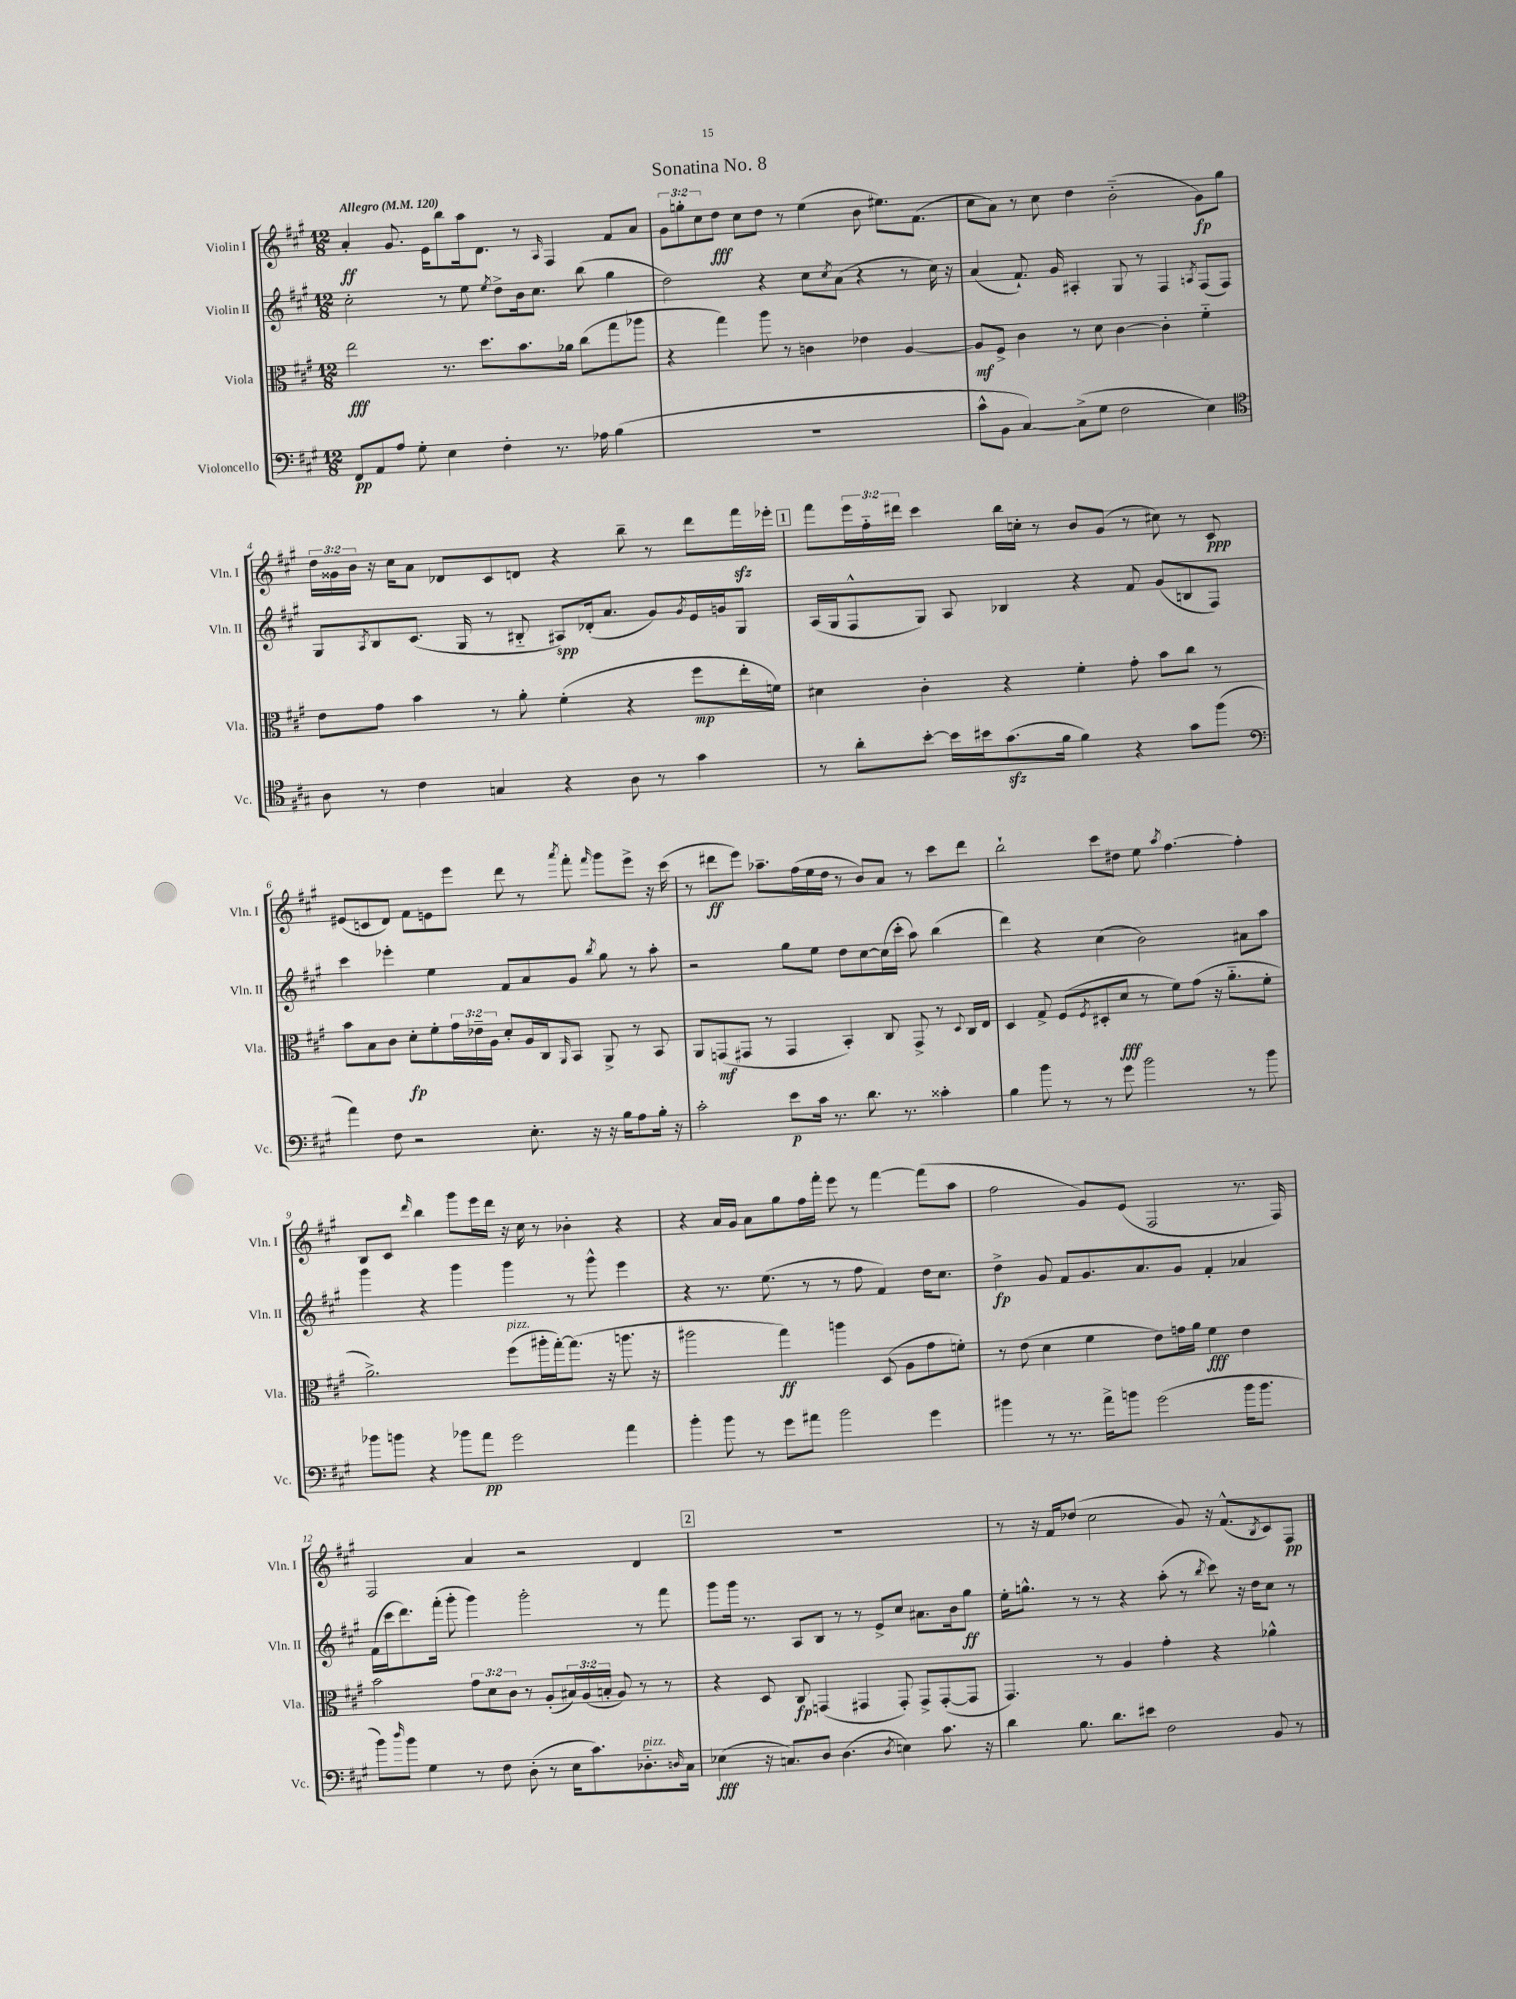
\header { title = "Sonatina No. 8" }
<<
\new StaffGroup <<
\new Staff = "s0" \with { instrumentName = "Violin I" shortInstrumentName = "Vln. I" } {
    \clef treble \key a \major \numericTimeSignature \time 12/8 \override Staff.TupletNumber.text = #tuplet-number::calc-fraction-text \tempo "Allegro" 4 = 120
    a'4-.\ff gis'8. e'16 b''8 a''16 d'8. r8 \grace { a16 } fis4 fis'8 a'8 |
    \tuplet 3/2 { gis'8 g''8-. cis''8 } d''8\fff cis''8 d''8 r8 e''4( b'8 eis''8.) fis'8.( |
    cis''8 a'8) r8 cis''8 d''4 b'2-_( gis'8\fp) gis''8 |
    \tuplet 3/2 { d''16 gisis'16 b'16 } r16 cis''16 a'8 des'8 cis'8 d'8 r4 b''8-- r8 d'''8 fis'''16\sfz ees'''16-. |
    \mark \markup { \box "1" } fis'''8 \tuplet 3/2 { e'''16 fis''16-_ dis'''16 } cis'''4 b''16 c''16-. r8 b'8 gis'8( r8 cis''8) r8 cis'8\ppp |
    eis'8( c'8 d'8) fis'8 e'8 e'''8 d'''8 r8 \acciaccatura { a'''8 } fis'''8-. \grace { fis'''16 } gis'''8 e'''8-> r16 cis'''16( |
    r8 dis'''8\ff e'''8) aes''8.-- fis''16( e''16 d''16 r8 b'8) a'8 r8 cis'''8 dis'''8 |
    b''2-! cis'''8 dis''8 e''8 \acciaccatura { a''8 } fis''4.~ fis''4-. |
    b8 cis'8 \grace { d'''16 } b''4 gis'''8 e'''16 d'''16 r16 cis''16 r8 bes'4-. r4 |
    r4 a'16 gis'16 a'8 gis''8 fis''16 fis'''16-. e'''8 r8 fis'''4~ fis'''8( a''8 |
    fis''2 gis'8) e'8( fis2 r8. fis16) |
    fis2 a'4 r2 d'4 |
    \mark \markup { \box "2" } R1. |
    r8 r16 fis'16 des''8( cis''2 gis'8) r16 fis'8.-^( \acciaccatura { b8 } cis'8) fis8\pp \bar "|." |
}
\new Staff = "s1" \with { instrumentName = "Violin II" shortInstrumentName = "Vln. II" } {
    \clef treble \key a \major \numericTimeSignature \time 12/8
    cis''2-. r8 e''8 \acciaccatura { e''8 } d''8-> b'16 cis''8. b''8( gis''4 |
    d''2) r4 cis''8 \acciaccatura { cis''8 } a'8( r4 r8 cis''16) r16 |
    a'4( fis'8.-!) gis'16 ais4-. gis8 r8 fis4 \acciaccatura { a8 } fis8( fis8) |
    gis8 \acciaccatura { a8 } b8 cis'8.( gis16 r8 bis8-_ ais8\spp) des'16-.( a'8. gis'8) \acciaccatura { gis'8 } e'16 g'16 gis8 |
    \mark \markup { \box "1" } a16( gis16 fis8-^ gis8) a8 bes4 r4 fis'8 gis'8( b8 fis8) |
    cis'''4 ees'''4-. e''4 fis'8 a'8 gis'8 \acciaccatura { b''8 } gis''8 r8 a''8-. |
    r2 gis''8 e''8 d''8 cis''8~ cis''16( cis'''16-. a''8) b''4( |
    d'''4) r4 cis''4( b'2) ais'8 a''8 |
    gis'''4 r4 gis'''4 gis'''4 r8 gis'''8-^ e'''4 |
    r4 r8. e''8.( r8 r8 fis''8 fis'4) d''16 cis''8. |
    d''4->\fp gis'8 fis'8 gis'8. a'8. gis'8 fis'4-. aes'4 |
    fis'16( cis'''16 d'''8.) fis'''16-.( gis'''8-. gis'''4) gis'''2-. r8 fis'''8 |
    \mark \markup { \box "2" } gis'''8 gis'''16 r8. a8 b8 r8 r8 e'8-> cis''8 ais'8. b'16 gis''8\ff |
    e''16-. g''8.-^ r8 r8 r4 a''8-.( r8 \acciaccatura { b''8 } cis'''8) r16 d''16 cis''8 r8 \bar "|." |
}
\new Staff = "s2" \with { instrumentName = "Viola" shortInstrumentName = "Vla." } {
    \clef alto \key a \major \numericTimeSignature \time 12/8 \override Staff.TupletNumber.text = #tuplet-number::calc-fraction-text
    e''2\fff r8. d''8. b'8. aes'16 cis''8( gis''8 aes''8 |
    r4 gis''4) a''8 r8 c'4 ees'4 a4~ |
    a8\mf fis8-> cis'4 r8 d'8 cis'4~ cis'4-. fis'4-_ |
    e'8 gis'8 b'4 r8 a'8-. fis'4-.( r4 fis''8\mp e''16-. f'16) |
    \mark \markup { \box "1" } dis'4 cis'4-. r4 fis'4-. gis'8-. b'8 cis''8 r8 |
    b'8 b8 cis'8 d'8-.\fp fis'8-. \tuplet 3/2 { gis'16 ees'16-- a16 } d'8-. a16 cis16 \grace { a,16 } b,8 a,8-> r8 b,8 |
    a,8 g,8\mf( gis,8 r8 gis,4 b,4-.) cis8 gis,8-> r8 \appoggiatura { d8 } cis16 e16 |
    d4 gis8-> fis8( \acciaccatura { fis8 } dis8-. d'8\fff r8 fis'8) gis'8( r16 a'8.-_ fis'8-. |
    a'2.->) fis''8^\markup { \italic "pizz." }( ais''16-. gis''16~-.) gis''8.( r16 a''8. r16 |
    ais''2 gis''4\ff) a''4 d8( a8 gis'8 f'8-.) |
    r8 e'8( d'4 fis'4 e'8) g'16 a'16 fis'4\fff e'4 |
    b'2 \tuplet 3/2 { gis'8 d'8 cis'8 } r8 a8-.( \tuplet 3/2 { bis16) a16( b16-. } a8) r8 r8 |
    \mark \markup { \box "2" } r4 d8 cis8\fp g,4( gis,4 gis,8-.) gis,8-> gis,8~-.( gis,8 |
    gis,4.) r8 a4 gis'4-. r4 aes'4-^ \bar "|." |
}
\new Staff = "s3" \with { instrumentName = "Violoncello" shortInstrumentName = "Vc." } {
    \clef bass \key a \major \numericTimeSignature \time 12/8
    fis,8\pp a,8 a8 gis8-. e4 fis4-. r8. aes16 b4( |
    R1. |
    cis'8-^ b,8 cis4~) cis8->( gis8 fis2 e4) |
    \clef tenor a8 r8 cis'4 g4 r4 a8 r8 gis'4 |
    \mark \markup { \box "1" } r8 a'8-. b'8~-. b'16 bis'16 gis'8.\sfz( fis'16 fis'4) r4 gis'8 fis''8( |
    \clef bass a'4) fis8 r2 e8.-. r16 r16 b16 a8 b16-. r16 |
    cis'2-. e'8\p cis'16 r8. d'8. r8. cisis'4-. |
    b4 b'8 r8 r8 gis'8 b'2 r8 b'8 |
    bes'8 b'8 r4 bes'8 a'8\pp gis'2 a'4 |
    b'4-. b'8 r8 gis'8 ais'8 b'2 gis'4 |
    bis'4 r8 r8. a'16-> b'8 gis'2( b'16 b'8. |
    b'8) \grace { d''16 } b'8 gis4 r8 fis8 d8-.( r8 e16 cis'8.) des8.-_^\markup { \italic "pizz." } \grace { d16 } cis16 |
    \mark \markup { \box "2" } ees4\fff( r16 c8.) d8 d4.( \acciaccatura { d8 } e4) cis'8. r16 |
    d'4 b8. d'8. eis'8 fis2 b,8 r8 \bar "|." |
}
>>
>>
